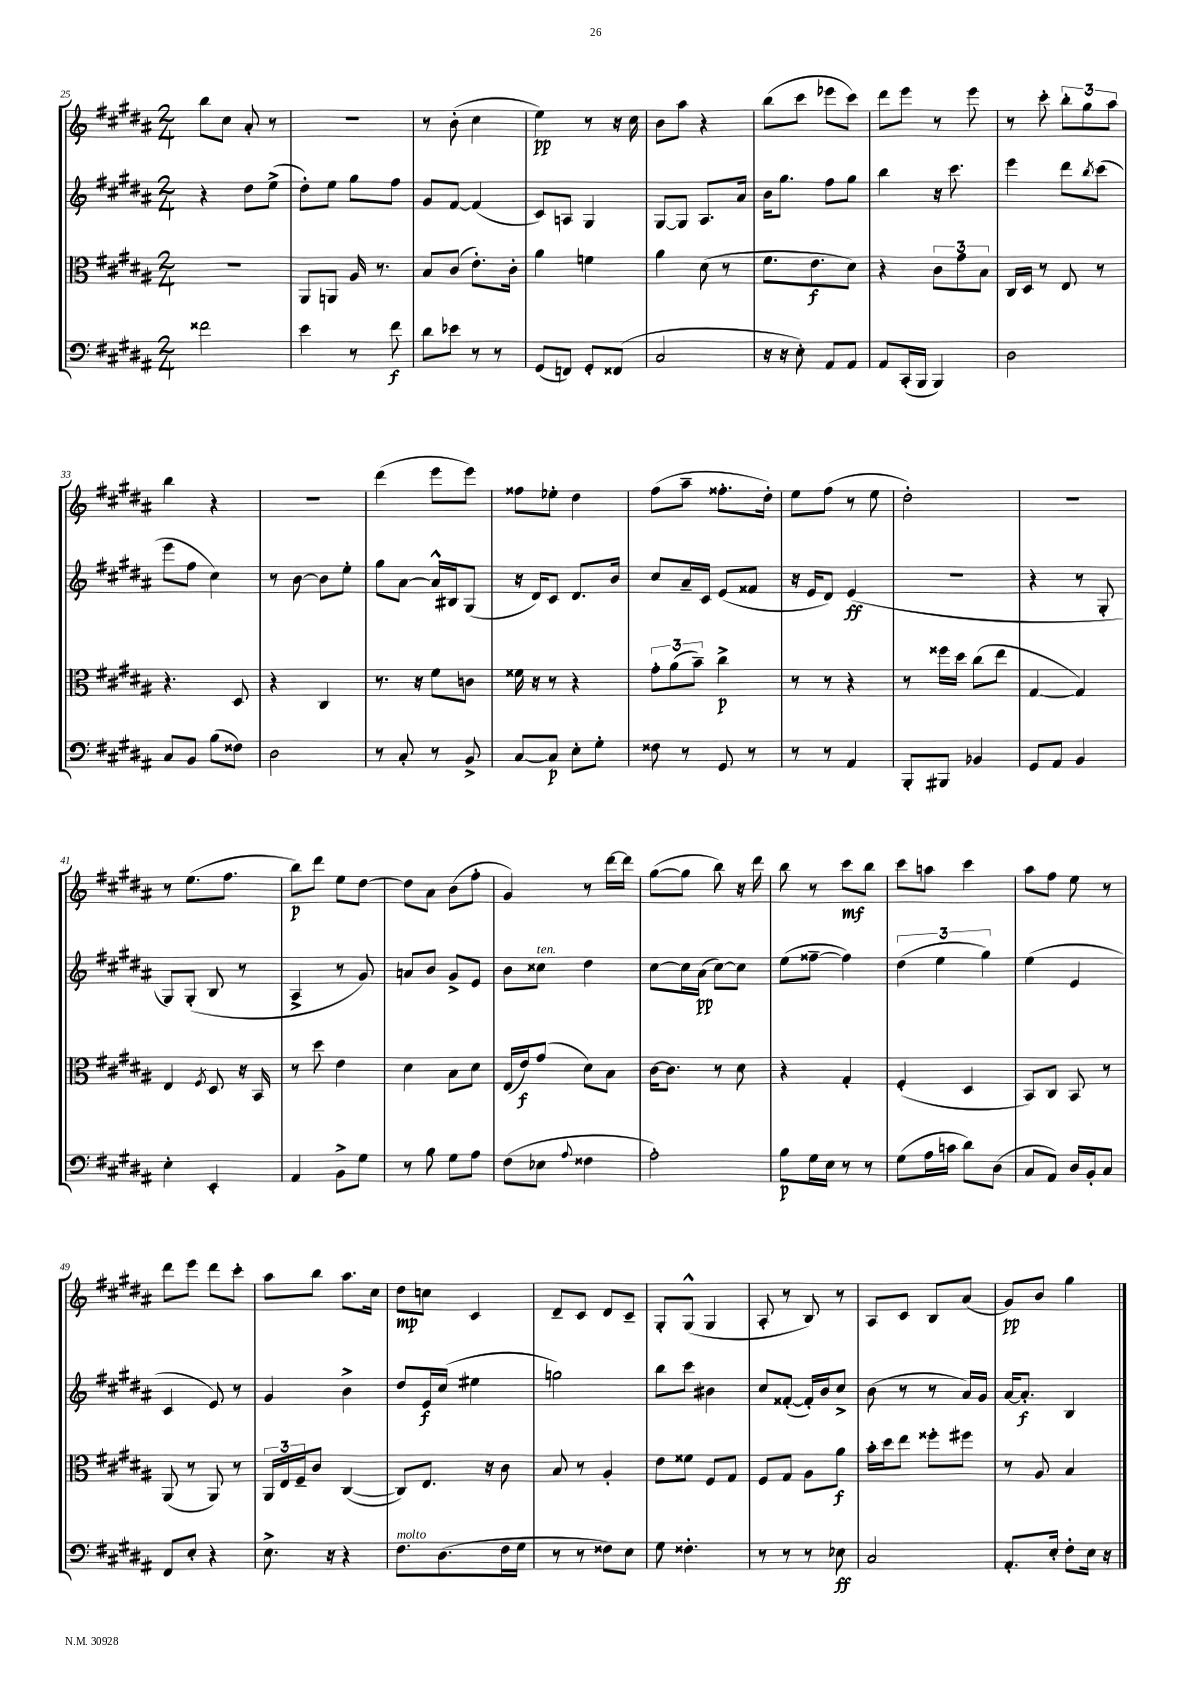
<<
\new StaffGroup <<
\new Staff = "s0" {
    \clef treble \key b \major \numericTimeSignature \time 2/4
    b''8 cis''8 ais'8-. r8 |
    r2 |
    r8 b'8-.( cis''4 |
    e''4\pp) r8 r16 cis''16 |
    b'8 ais''8 r4 |
    b''8( cis'''8 ees'''8 cis'''8) |
    dis'''8 e'''8 r8 e'''8 |
    r8 cis'''8-. \tuplet 3/2 { b''8-. gis''8 ais''8 } |
    b''4 r4 |
    r2 |
    dis'''4( e'''8 e'''8) |
    fisis''8 ees''8-. dis''4 |
    fis''8( ais''8-- fisis''8.-. dis''16-.) |
    e''8 fis''8( r8 e''8 |
    dis''2-.) |
    r2 |
    r8 e''8.( fis''8. |
    b''8\p) dis'''8 e''8 dis''8~ |
    dis''8 ais'8 b'8( fis''8-. |
    gis'4) r8 dis'''16~ dis'''16 |
    gis''8~( gis''8 b''8) r16 dis'''16 |
    b''8 r8 cis'''8\mf b''8 |
    cis'''8 a''8 cis'''4 |
    ais''8 fis''8 e''8 r8 |
    dis'''8 e'''8 dis'''8 cis'''8-. |
    ais''8 b''8 ais''8. cis''16 |
    dis''8\mp c''8 cis'4 |
    dis'8-- cis'8 dis'8 cis'8-- |
    gis8-. gis8-^( gis4 |
    ais8-. r8 b8) r8 |
    ais8 cis'8 b8 ais'8( |
    gis'8\pp) b'8 gis''4 \bar "|." |
}
\new Staff = "s1" {
    \clef treble \key b \major \numericTimeSignature \time 2/4
    r4 dis''8 e''8->( |
    dis''8-.) e''8 gis''8 fis''8 |
    gis'8 fis'8~ fis'4( |
    cis'8) a8 gis4 |
    gis8~ gis8 ais8. ais'16 |
    b'16 gis''8. fis''8 gis''8 |
    b''4 r16 cis'''8. |
    e'''4 dis'''8 \acciaccatura { b''8 } cis'''8( |
    e'''8 fis''8 cis''4) |
    r8 b'8~ b'8 e''8-. |
    gis''8 ais'8~ ais'16-^ bis16 gis8( |
    r16 dis'16) cis'8 dis'8. b'16 |
    cis''8 ais'16-- cis'16 e'8( fisis'8 |
    r16 e'16 dis'8) e'4\ff( |
    R2 |
    r4 r8 gis8-. |
    gis8) gis8-.( b8 r8 |
    ais4-> r8 gis'8) |
    a'8 b'8 gis'8-> e'8 |
    b'8 cisis''8^\markup { \italic "ten." } dis''4 |
    cis''8~ cis''16 ais'16\pp( cis''8~) cis''8 |
    e''8( fisis''8~-- fisis''4) |
    \tuplet 3/2 { dis''4( e''4 gis''4) } |
    e''4( e'4 |
    cis'4 e'8) r8 |
    gis'4 b'4-> |
    dis''8 e'16\f cis''16( eis''4 |
    g''2) |
    b''8 cis'''8 bis'4 |
    cis''8 fisis'8~-.( fisis'16-.) b'16 cis''8-> |
    b'8( r8 r8 ais'16) gis'16 |
    ais'16~ ais'8.-.\f b4 \bar "|." |
}
\new Staff = "s2" {
    \clef alto \key b \major \numericTimeSignature \time 2/4
    R2 |
    ais,8 a,8 ais16 r8. |
    b8 cis'8( e'8.-.) cis'16-. |
    ais'4 f'4 |
    ais'4 dis'8( r8 |
    fis'8. e'8.\f dis'8) |
    r4 \tuplet 3/2 { cis'8 gis'8 b8 } |
    cis16 dis16 r8 e8 r8 |
    r4. dis8 |
    r4 cis4 |
    r8. r16 fis'8 c'8 |
    fisis'16 r16 r8 r4 |
    \tuplet 3/2 { gis'8-. ais'8( b'8--) } cis''4->\p |
    r8 r8 r4 |
    r8 fisis''16 dis''16 cis''8( e''8 |
    gis4~ gis4) |
    e4 \acciaccatura { fis8 } dis8 r16 b,16 |
    r8 dis''8 e'4 |
    dis'4 b8 dis'8 |
    e16( e'16\f) gis'8( dis'8) b8 |
    cis'16~ cis'8. r8 dis'8 |
    r4 gis4-. |
    fis4-.( dis4 |
    b,8) cis8 b,8 r8 |
    ais,8( r8 ais,8) r8 |
    \tuplet 3/2 { ais,16 e16 fis16-- } cis'8 cis4~( |
    cis8) e8. r16 cis'8 |
    b8 r8 ais4-. |
    e'8 fisis'8 fis8 gis8 |
    fis8 gis8 ais8 ais'8\f |
    b'16-. dis''16 e''8 fisis''8-. fis''8 |
    r8 ais8 b4 \bar "|." |
}
\new Staff = "s3" {
    \clef bass \key b \major \numericTimeSignature \time 2/4
    fisis'2 |
    e'4 r8 fis'8\f |
    dis'8 ees'8 r8 r8 |
    gis,8( f,8) gis,8-. fisis,8( |
    cis2 |
    r16 r16 e8-.) ais,8 ais,8 |
    ais,8 cis,16-.( b,,16 b,,4) |
    dis2 |
    cis8 b,8 b8( fisis8) |
    dis2 |
    r8 cis8-. r8 b,8-> |
    cis8~ cis8\p e8-. gis8-. |
    fisis8 r8 gis,8 r8 |
    r8 r8 ais,4 |
    b,,8-. bis,,8 bes,4 |
    gis,8 ais,8 b,4 |
    e4-. e,4-. |
    ais,4 b,8-> gis8 |
    r8 b8 gis8 ais8 |
    fis8( ees8 \appoggiatura { ais8 } fisis4 |
    ais2-.) |
    b8\p gis16 e16 r8 r8 |
    gis8( ais16 c'16 dis'8) dis8( |
    cis8 ais,8) dis16 b,16-. cis8 |
    fis,8 e8-. r4 |
    e8.-> r16 r4 |
    fis8.^\markup { \italic "molto" } dis8.( fis16 gis16 |
    r8 r8 fisis8) e8 |
    gis8 fisis4.-. |
    r8 r8 r8 ees8\ff |
    cis2 |
    ais,8.-. e16-. fis8-. e16 r16 \bar "|." |
}
>>
>>
\layout { \context { \Score currentBarNumber = #25 } }
